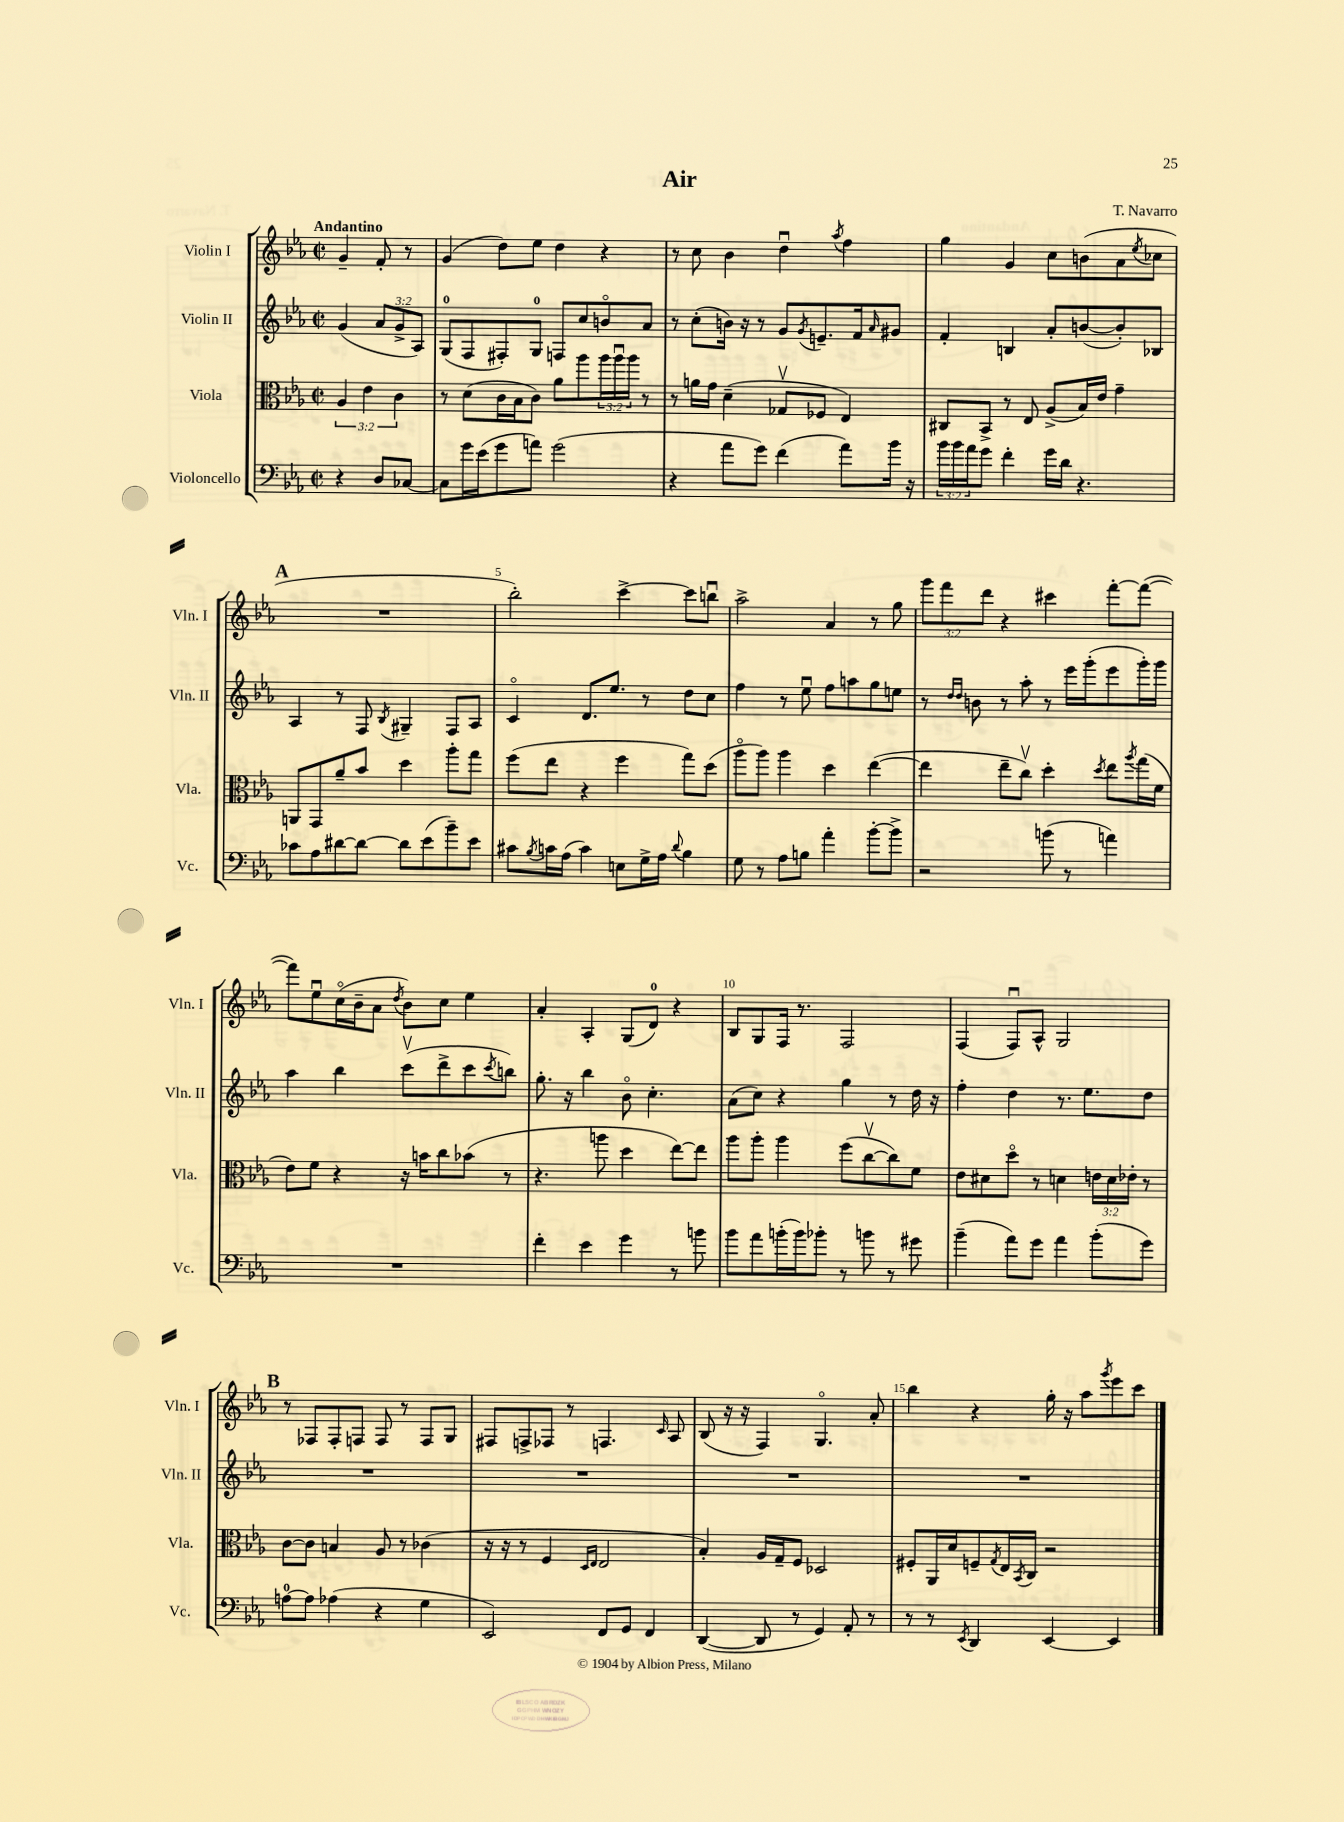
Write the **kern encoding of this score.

**kern	**kern	**kern	**kern
*part4	*part3	*part2	*part1
*staff4	*staff3	*staff2	*staff1
*I"Violoncello	*I"Viola	*I"Violin II	*I"Violin I
*I'Vc.	*I'Vla.	*I'Vln. II	*I'Vln. I
*clefF4	*clefC3	*clefG2	*clefG2
*k[b-e-a-]	*k[b-e-a-]	*k[b-e-a-]	*k[b-e-a-]
*M2/2	*M2/2	*M2/2	*M2/2
*met(c|)	*met(c|)	*met(c|)	*met(c|)
=	=	=	=
!	!	!	!LO:TX:a:B:t=Andantino
4r	6A-/	(4g/	4g~/
.	6e-\	.	.
8D/L	.	12a-/L	8f'/
.	6c\	12g^/	.
[8C-X/J	.	.	8r
.	.	12A-/J)	.
=1	=1	=1	=1
8C-\L]	8r	(8G/L	(4g/
16g\L	(8d\L	8F/	.
(16e-\J	.	.	.
8g\	16c\L	8F#X'/)	8dd\L)
.	16B-\J	.	.
8an\J)	8c\J)	8G/J	8ee-\J
(2g\	8a-\L	8Fn/L	4dd\
.	8aa-\	8cc/	.
.	24aa-\L	8bn/	4r
.	24aa-u\	.	.
.	24aa-\JJ	.	.
.	8r	8a-/J	.
=2	=2	=2	=2
4r	8r	8r	8r
.	16an\LL	(8cc'\L	8cc\
.	16g\JJ	.	.
8a-\L	(4d~\	16bn\Jk)	4b-\
.	.	16r	.
8g\J)	.	8r	.
(4f\	8G-Xv/L	8g/L	4ddu\
.	.	8qg/	.
.	8F-X/J	8.en~/	.
.	.	.	8qaa-/
8a-\L)	4E-/)	.	4ff\
.	.	16f/k	.
.	.	16qqa-/	.
16b-\Jk	.	8g#X/J	.
16r	.	.	.
=3	=3	=3	=3
24b-\LL	8C#X/L	4f'/	4gg\
24b-\	.	.	.
24a-\J	.	.	.
8g\J	8BB-^/J	.	.
4f'\	8r	4Bn/	4g/
.	8E-/	.	.
16g\LL	(8A-^/L	8a-'/L	8cc\L
16d\JJ	.	.	.
4.r	16B-/L)	([8bn/	(8bn\
.	16e-/JJ	.	.
.	4g~\	8b'/])	8a-\
.	.	.	8qee-/
.	.	8B-X/J	8cc-X\J
!!LO:LB:g=z
!!LO:REH:place=s1:t=A
=4	=4	=4	=4
8c-X\L	8AAn/L	4A-/	1r
8A-\	8GG/	.	.
[8d#X\	8a-~/	8r	.
8d#\J_	8b-/J	8F/	.
.	.	8qB-/	.
8d#\L]	4dd\	4G#X~/	.
(8e-\	.	.	.
8b-~\)	8aa-'\L	8F/L	.
8e-\J	8gg\J	8A-/J	.
=5	=5	=5	=5
8c#X\L	(8ff\L	4c/	2bb-'\)
8qB-/	.	.	.
16cn\L	8ee-\J	.	.
(16A-\JJ	.	.	.
4c\)	4r	8.d/L	.
.	.	8.ee-/J	.
8En\L	4ff\	.	[4ccc^\
16G^\L	.	8r	.
16A-\JJ	.	.	.
8qqd/	.	.	.
4B-\	8gg\L)	8dd\L	8ccc\L]
.	(8dd\J	8cc\J	8bbnu\J
=6	=6	=6	=6
8G\	8aa-\L	4ff\	2aa-^\
8r	8aa-\J)	.	.
8A-\L	4aa-\	8r	.
8Bn\J	.	8ee-u\	.
4a-'\	4dd\	8ff\L	4a-/
.	.	8aan\	.
[8b-'\L	([4ee-\	8gg\	8r
8b-^\J]	.	8een\J	8gg\
=7	=7	=7	=7
2r	4ee-\]	8r	12ggg\L
.	.	.	12fff\
.	.	16qqdd/LL	.
.	.	16qqdd/JJ	.
.	.	8bn\	.
.	.	.	12ddd\J
.	8ee-~\L	8r	4r
.	8ccv\J)	8aa-'\	.
(8bn\	4dd'\	8r	4ccc#X\
8r	.	16eee-\LL	.
.	.	(16ggg'\J	.
.	8qdd/	.	.
4an\)	8ee-\L	8eee-\	[8fff'\L
.	8qaa-/	.	.
.	(16gg\L	16ggg'\L)	(8fff\J_
.	16f\JJ	16ggg\JJ	.
!!LO:LB:g=z
=8	=8	=8	=8
1r	8e-\L)	4aa-\	8fff\L])
.	8f\J	.	8ee-u\
.	4r	4bb-\	(16cc\L
.	.	.	16b-~\J
.	.	.	8a-\J
.	.	.	8qdd/
.	16r	(8cccv\L	8b-\L)
.	16bn\KL	.	.
.	8cc\	8ddd^\	8cc\J
.	(8b-X\J	8ccc\	4ee-\
.	.	8qccc/	.
.	8r	8bbn\J)	.
=9	=9	=9	=9
4f'\	4.r	8.gg'\	4a-'/
.	.	16r	.
4e-\	.	4bb-\	4A-'/
.	8aan\	.	.
4g\	4dd\	8b-\	(8G/L
.	.	4.cc'\	8d/J)
8r	[8ee-\L)	.	4r
8bn\	8ee-\J]	.	.
=10	=10	=10	=10
8b-\L	8aa-\L	(8a-\L	8B-/L
8a-\	8aa-'\J	8cc\J)	8G/
(16bn'\L	4aa-\	4r	16F/Jk
16b\J)	.	.	8.r
8b-X'\J	.	.	.
8r	(8ff\L	4gg\	2F/
8bn\	[8ccv\	.	.
8r	8cc\])	8r	.
8g#X\	8f\J	16dd\	.
.	.	16r	.
=11	=11	=11	=11
(4b-~\	8e-\L	4ff'\	(4F/
.	8d#X\	.	.
8a-\L)	8dd\J	4dd\	8Fu/L)
8g\J	8r	.	8A-^^/J
4a-\	4dn\	8.r	2G/
.	.	8.ee-\L	.
(8b-'\L	24en\LL	.	.
.	24d\	.	.
.	24e-X'\JJ	.	.
8g\J)	8r	8dd\J	.
!!LO:LB:g=z
!!LO:REH:place=s1:t=B
=12	=12	=12	=12
[8An\L	[8c\L	1r	8r
8A\J]	8c\J]	.	8F-X/L
(4A-X\	4Bn/	.	8F-'/
.	.	.	8Fn/J
4r	8A-/	.	8F/
.	8r	.	8r
4G\	(4c-X\	.	8F/L
.	.	.	8G/J
=13	=13	=13	=13
2EE-/)	16r	1r	8F#X/L
.	16r	.	.
.	8r	.	8Fn^/
.	4F/	.	8F-X/J
.	.	.	8r
.	16qqD/LL	.	.
.	16qqE-/JJ	.	.
8FF/L	2E-/	.	4.Fn/
8GG/J	.	.	.
4FF/	.	.	.
.	.	.	16qqc/
.	.	.	8A-/
=14	=14	=14	=14
([4DD/	4B-'/)	1r	(8B-/
.	.	.	16r
.	.	.	16r
8DD/]	16A-/LL	.	4F/)
.	16G~/J	.	.
8r	8F/J	.	.
4GG/)	2D-X/	.	4.G/
8AA-'/	.	.	.
8r	.	.	8a-'/
=15	=15	=15	=15
8r	8F#X'/L	1r	4bb-\
8r	16AA-/L	.	.
.	16d/J	.	.
8qEE-/	.	.	.
4DD/	8Fn~/	.	4r
.	8qG/	.	.
.	16E-/L	.	.
.	8qBB-/	.	.
.	16C/JJ	.	.
[4EE-/	2r	.	16gg'\
.	.	.	16r
.	.	.	8aa-\L
.	.	.	8qggg/
4EE-/]	.	.	8eee-\
.	.	.	8ccc\J
==	==	==	==
*-	*-	*-	*-
